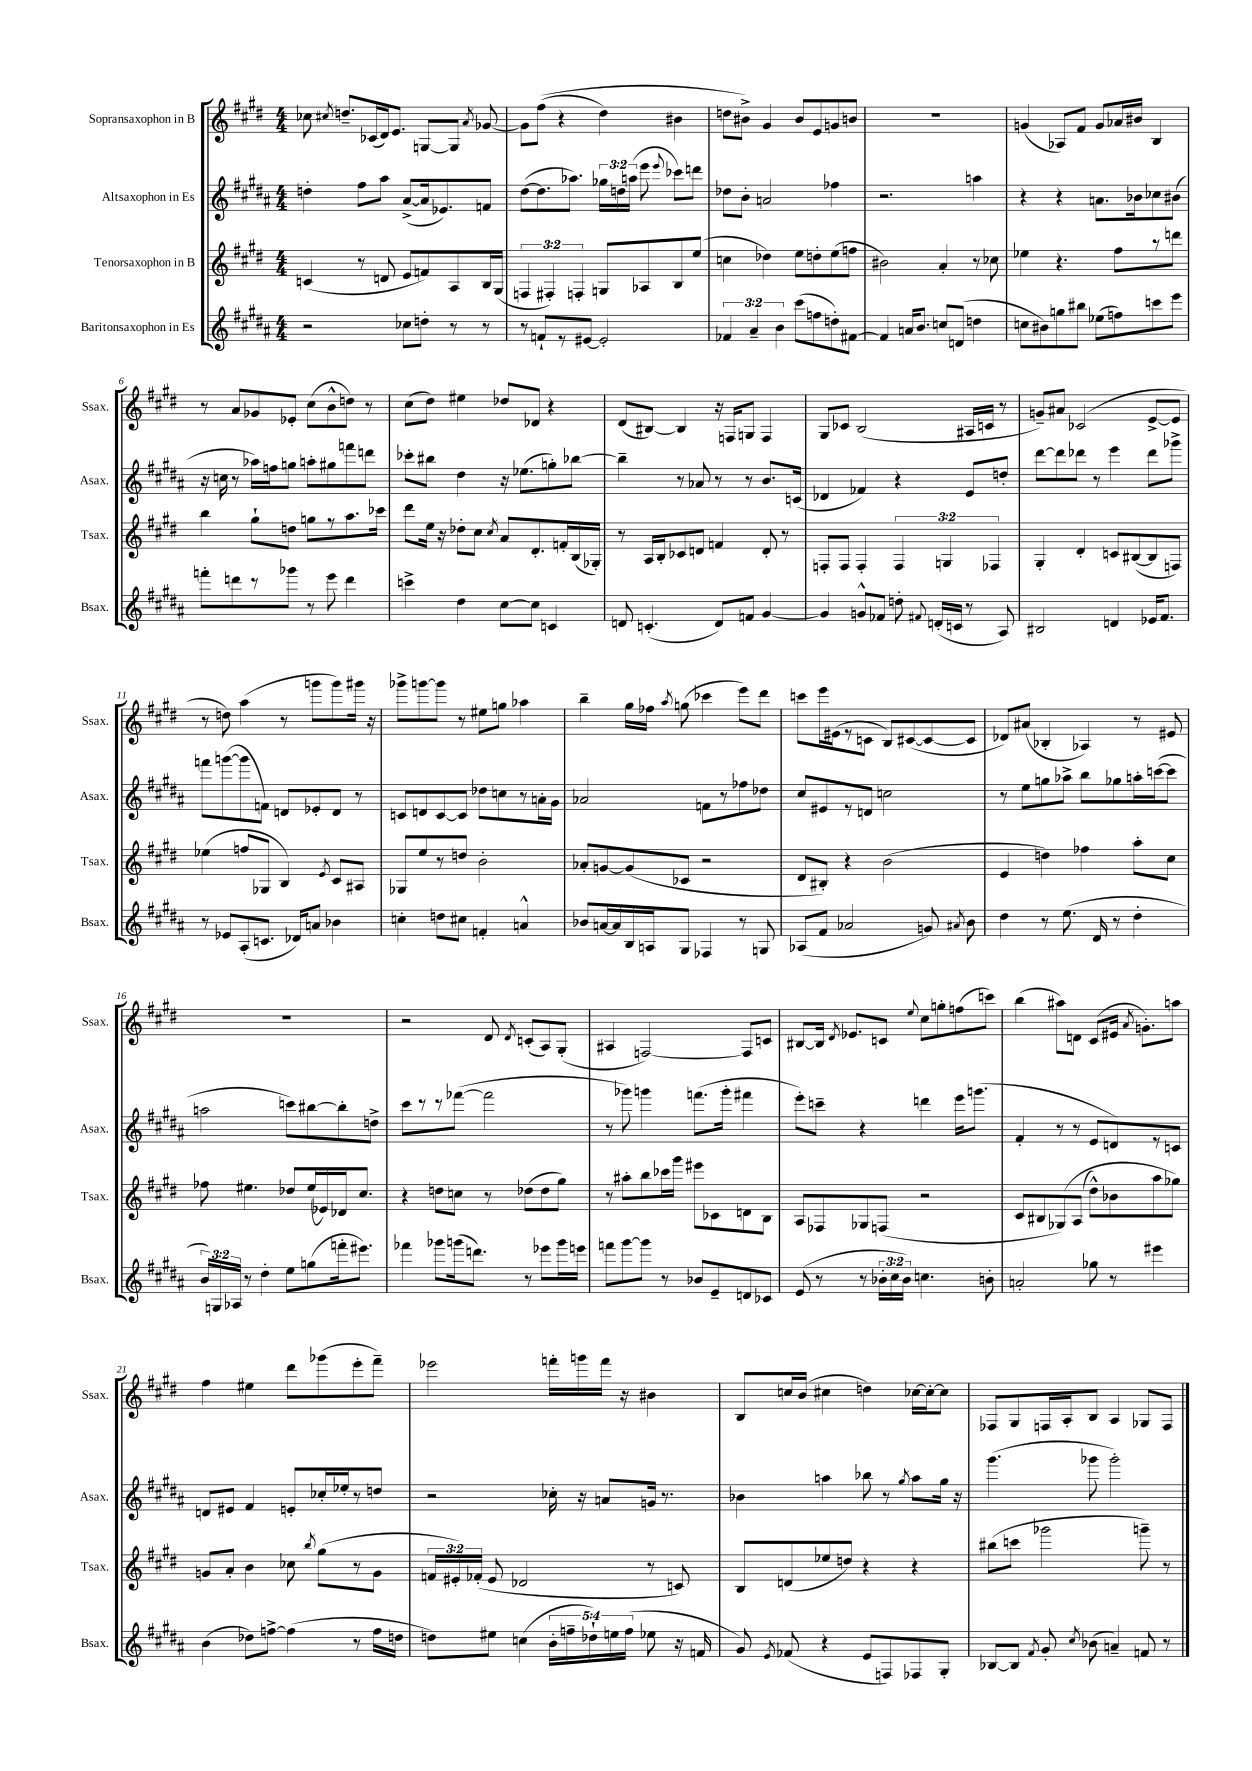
<<
\new StaffGroup <<
\new Staff = "s0" \with { instrumentName = "Sopransaxophon in B" shortInstrumentName = "Ssax." } {
    \clef treble \key e \major \numericTimeSignature \time 4/4
    \autoBeamOff ces''8 \acciaccatura { cis''8 } d''8.[-- ces'16( dis'16) e'8.] g8[~ g8] \acciaccatura { a'8 } ges'8~ |
    ges'8[ fis''8](\( r4 dis''4) bis'4 |
    d''8[ bis'8]->\) gis'4 bis'8[ e'8 g'8 b'8] |
    R1 |
    g'4( aes8[) fis'8] g'8[ aes'16 bis'16] b4 |
    r8 a'8[ ges'8 ees'8]-. cis''8[( b'8-^ d''8]) r8 |
    cis''8[( dis''8]) eis''4 des''8[ des'8] r4 |
    dis'8[( bis8]~) bis4 r16 f16[ g8] f4 |
    gis8[ ces'8] b2( ais16[ c'16] r8 |
    g'8[--) ais'8] ces'2( e'8[~-> e'8] |
    r8 d''8) a''4( r8 g'''8[ g'''8) gis'''16] r16 |
    ges'''8[-> g'''8~ g'''8] r8 eis''8[ g''8] aes''4 |
    b''4-- gis''16[ fes''16] \acciaccatura { a''8 } g''8( ces'''4 e'''8[) dis'''8] |
    c'''8[ e'''16 eis'16( r8 c'8] b8[) cis'8~( cis'8~ cis'8] |
    des'8[) ais'8]( bes4-. aes4) r8 eis'8 |
    R1 |
    r2 dis'8 \acciaccatura { dis'8 } c'8[-.( a8) gis8]-.( |
    ais4 f2~) f8[ c'8] |
    bis8[~ bis16] \acciaccatura { dis'8 } ees'8.[ c'8] \appoggiatura { e''8 } cis''8[ g''8-. f''8( c'''8]) |
    b''4( ais''8[) d'8] cis'8[( eis'16] \acciaccatura { a'8 } g'8.[-.) a''8] |
    fis''4 eis''4 dis'''8[ ges'''8( e'''8-. fis'''8]--) |
    ees'''2 f'''16[-. g'''16 f'''16] r16 bis'4 |
    b8[ c''16 b'16]( cis''4 d''4) ces''16[~ ces''16~-. ces''8] |
    fes8[ gis8 f16 a16-. b8] a4 ges8[ f8] \bar "|." |
}
\new Staff = "s1" \with { instrumentName = "Altsaxophon in Es" shortInstrumentName = "Asax." } {
    \clef treble \key b \major \numericTimeSignature \time 4/4 \override Staff.TupletNumber.text = #tuplet-number::calc-fraction-text
    \autoBeamOff d''4-. fis''8[ ais''8] ais'8[~->( ais'16 ees'8.) f'8] |
    dis''8[~( dis''8. aes''8.]) \tuplet 3/2 { ges''16[ d''16 a''16]( } e'''8 \appoggiatura { e'''8 } ces'''8[) d'''8] |
    des''8[ b'8]-. a'2 fes''4 |
    r2. a''4 |
    r4 r4 a'8.[ bes'16 ces''8 bis'8]( |
    r16 c''16 r8 aes''16[) f''16 g''8] a''8[-. gis''8 f'''8 d'''8] |
    ces'''8[-. bis''8] dis''4 r16 ees''8.[( g''8-.) bes''8]~ |
    bes''4-- r8 aes'8 r8 r8 b'8.[ c'16]( |
    des'4 fes'4) r4 e'8[ d''8]-. |
    dis'''8[~ dis'''8 des'''8] r8 e'''4 des'''8[ ges'''8]-> |
    f'''8[ g'''8~( g'''8 f'8]) d'8[ ees'8-. d'8] r8 |
    c'8[ d'8 c'8~ c'8] des''8[ c''8 r8 a'16-. gis'16] |
    aes'2 f'8[ r8 fes''8 des''8] |
    cis''8[ eis'8 r8 d'8] c''2 |
    r8 e''8[ g''8 aes''8]-> b''8[ ges''8 a''16-. c'''16~( c'''8] |
    a''2 c'''8[) bis''8~ bis''8-. d''8]-> |
    cis'''8[ r8 r8 fes'''8]~( fes'''2 |
    r8 ges'''8) g'''4 f'''8.[( g'''16]-. fis'''4 |
    e'''8[-.) c'''8]-- r4 d'''4 e'''16[ g'''8.]( |
    fis'4-. r8 r8 e'8[ d'8) r8 c'8] |
    d'8[ eis'8] fis'4 e'8[-. ces''16-. ees''16-. r8 d''8] |
    r2 ces''16-. r16 a'8[ g'16] r8. |
    bes'4 a''4 bes''8 r8 \acciaccatura { gis''8 } a''8[ gis''16] r16 |
    gis'''4.( ges'''8 ges'''2-.) \bar "|." |
}
\new Staff = "s2" \with { instrumentName = "Tenorsaxophon in B" shortInstrumentName = "Tsax." } {
    \clef treble \key e \major \numericTimeSignature \time 4/4 \override Staff.TupletNumber.text = #tuplet-number::calc-fraction-text
    \autoBeamOff c'4( r8 d'8 e'8[ f'8) a8 b16 gis16]( |
    \tuplet 3/2 { f4 fis4-.) f4-. } g8[ aes8 b8 e''8]( |
    c''4 des''4) e''8[ d''8-. e''8( f''8] |
    bis'2) a'4-. r8 ces''8 |
    ees''4 r4. fis''8[ r8 d'''8] |
    b''4 gis''8[-! d''8] g''8[ r8 a''8. ces'''16] |
    dis'''8[ e''16] r16 des''8[-. cis''8] \acciaccatura { cis''8 } a'8[ dis'8.-. f'16-. b16( ges16]-.) |
    r8 a16[ b16-. ces'8 d'8] f'4 d'8-. r8 |
    f8[-. f8] f4-. \tuplet 3/2 { f4 g4 fes4 } |
    gis4-. dis'4-. c'8[ bis8~( bis8 f8]) |
    ees''4( f''8[ ges8] b4) \acciaccatura { e'8 } cis'8[ ais8] |
    ges8[ e''8 r8 d''8] b'2-. |
    aes'8[-. g'8~ g'8( ces'8] r2 |
    dis'8[ bis8]-.) r4 b'2( |
    e'4 d''4) fes''4 a''8[-. cis''8] |
    fes''8 eis''4. des''8[ eis''16( ees'16) des'16 cis''8.] |
    r4 d''8[ c''8] r8 des''8[( des''8 gis''8]) |
    r8 ais''8[-. b''8 ces'''16 gis'''16] eis'''8[ ces'8 d'8 b8] |
    a8[ fes8 ges8 f8]( r2 |
    cis'8[ bis8 ges8)\( a8]( dis''8[-^) bes'8 a''8 ges''8]\) |
    g'8[ a'8]-. b'4 ces''8 \acciaccatura { b''8 } gis''8[( r8 g'8] |
    \tuplet 3/2 { f'16[ eis'16-.) fes'16]-.( } eis'8 des'2 r8 c'8) |
    b8[ d'8( ees''8 d''8]) r4 r4 |
    bis''8[( c'''8] ges'''2 g'''8--) r8 \bar "|." |
}
\new Staff = "s3" \with { instrumentName = "Baritonsaxophon in Es" shortInstrumentName = "Bsax." } {
    \clef treble \key b \major \numericTimeSignature \time 4/4 \override Staff.TupletNumber.text = #tuplet-number::calc-fraction-text
    \autoBeamOff r2 ces''8[ d''8]-. r8 r8 |
    r8 f'8[-! r8 eis'8]~ eis'2-. |
    \tuplet 3/2 { fes'4 ais'4-- b'4 } cis'''8[( f''8 d''8-.) fis'8]~ |
    fis'4 a'16[ b'8.] c''8[ d'8]( d''4 |
    c''8[ bis'8) g''8 bis''8] ees''8[( f''8) c'''8 e'''8] |
    f'''8[-. d'''8 r8 ges'''8] r8 e'''8 d'''4 |
    c'''4-> dis''4 cis''8[~ cis''8] c'4 |
    d'8 c'4.-.( d'8[) f'8] gis'4~ |
    gis'4 g'8[-^ fes'8] d''8-. \appoggiatura { fis'8 } d'16[-.( c'16] r8 ais8) |
    bis2 d'4 ees'16[ fis'8.] |
    r8 ees'8[ ais8-.( c'8.] des'16[) a'8] bes'4 |
    c''4-. d''8[ cis''8] f'4-. a'4-^ |
    bes'8[ a'16~ a'16 b16 a16 gis8] fes4 r8 g8 |
    aes8[( fis'8] aes'2 g'8) \acciaccatura { ais'8 } b'8 |
    dis''4 r8 e''8.( dis'16 r8 dis''4-. |
    \tuplet 3/2 { b'16[) g16 aes16] } r8 dis''4-. e''8[ g''8( f'''16-. eis'''8.]) |
    fes'''4 ges'''8[ g'''16( d'''8.]) r8 ees'''8[ g'''16 e'''16] |
    f'''8[ gis'''8~ gis'''8] r8 bes'8[ e'8-- d'8 ces'8] |
    e'8( r8 r8 \tuplet 3/2 { bes'16[-. cis''16 bes'16]) } c''4. b'8-. |
    a'2-. ges''8 r8 eis'''4 |
    b'4( des''8[) f''8]~-> f''4( r8 f''16[ d''16] |
    d''8[) eis''8] c''4( \tuplet 5/4 { b'16[-. f''16-- des''16-!) e''16 f''16]( } ees''8 r16 f'16 |
    gis'8) \acciaccatura { e'8 } fes'8( r4 e'8[ f8) fes8 gis8]-. |
    bes8[~ bes8] \acciaccatura { fis'8 } gis'8-. \acciaccatura { cis''8 } bes'8( a'4--) f'8 r8 \bar "|." |
}
>>
>>
